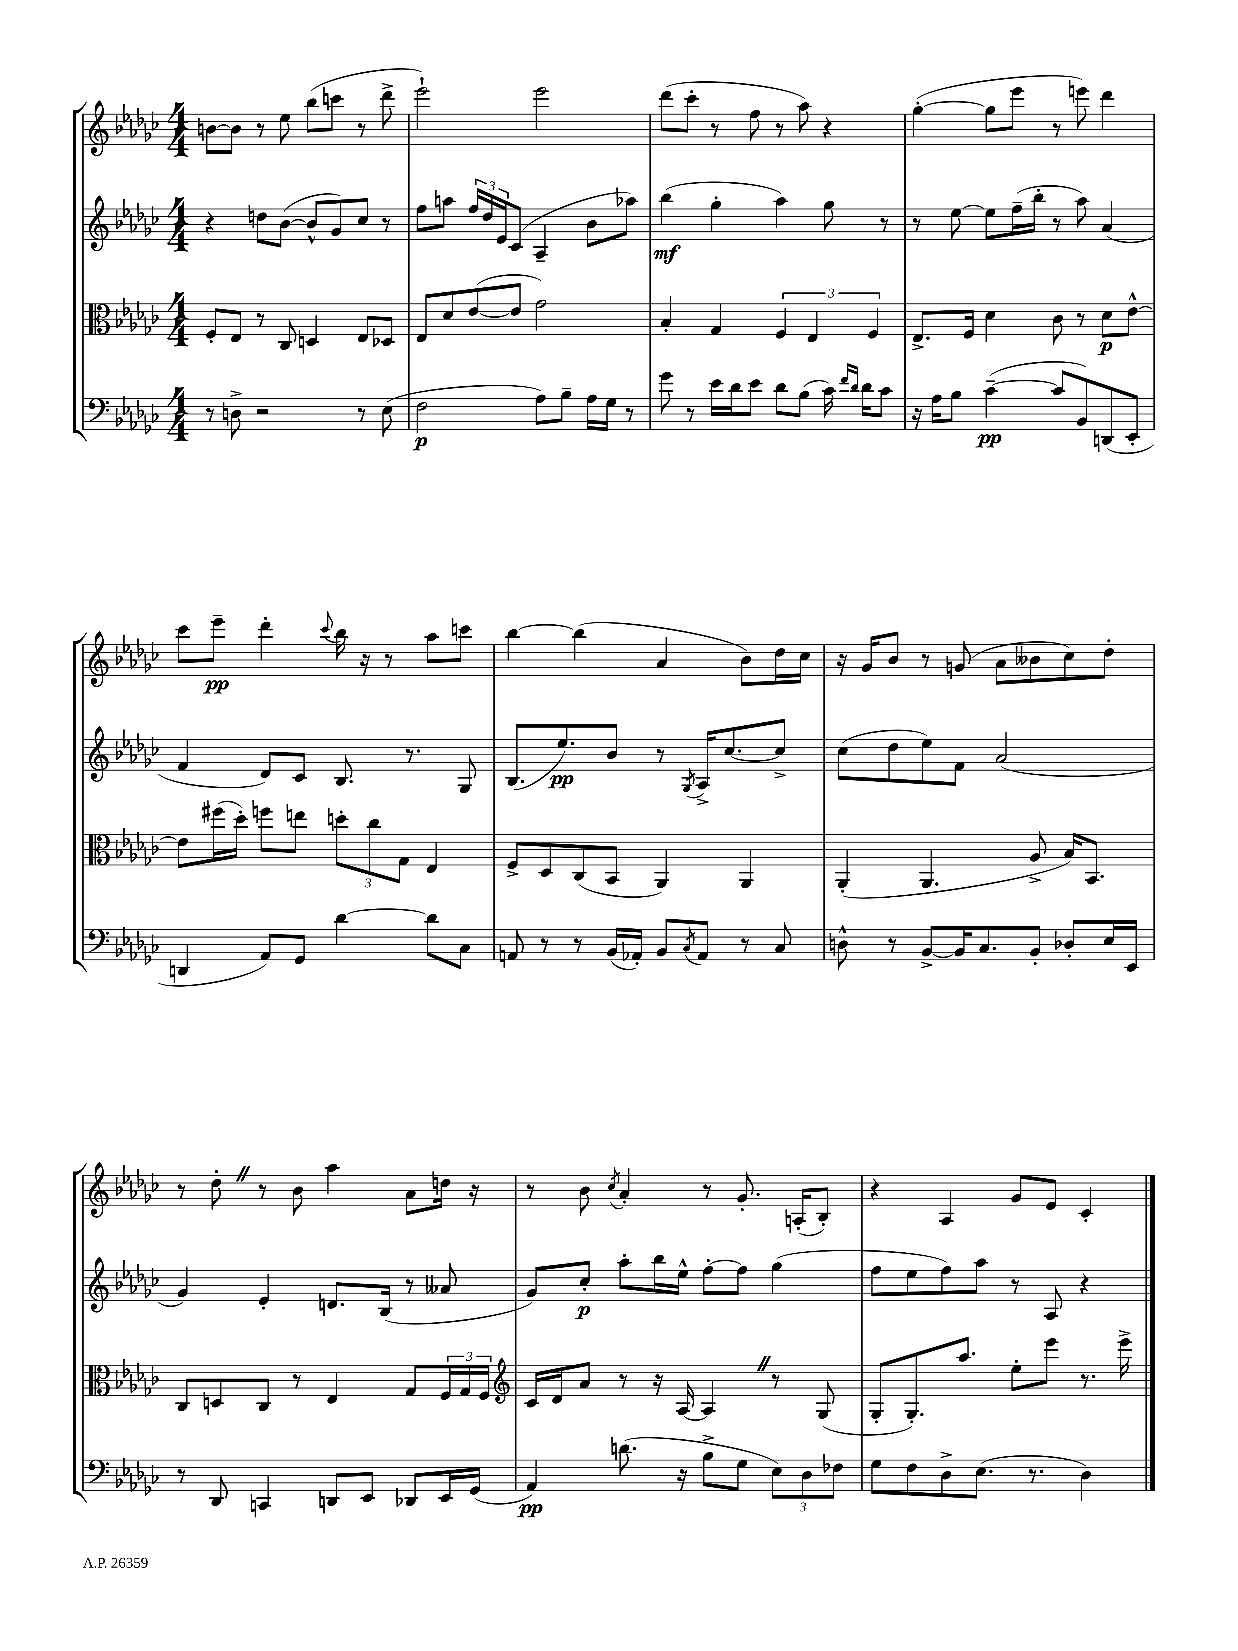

**kern	**kern	**kern	**kern
*staff4	*staff3	*staff2	*staff1
*clefF4	*clefC3	*clefG2	*clefG2
*k[b-e-a-d-g-c-]	*k[b-e-a-d-g-c-]	*k[b-e-a-d-g-c-]	*k[b-e-a-d-g-c-]
*M4/4	*M4/4	*M4/4	*M4/4
8r	8F'/L	4r	[8b\L
8D^\	8E-/J	.	8b\]J
2r	8r	8dd\L	8r
.	8C-/	([8b-\J	8ee-\
.	4D/	8b-^^/]L	(8bb-\L
.	.	8g-/)	8ccc\J
8r	8E-/L	8cc-/J	8r
(8E-\	8D-/J	8r	8ddd-^\
=	=	=	=
2F\	8E-/L	8ff\L	2eee-`\)
.	8d-/	8aa\J	.
.	([8e-/	24ff/LL	.
.	.	24dd-/	.
.	.	24e-/J	.
.	8e-/]J	(8c-/J	.
8A-\L)	2g-\)	4A-~/	2eee-\
8B-~\J	.	.	.
16A-\LL	.	8b-\L	.
16G-\JJ	.	.	.
8r	.	8aa-\J)	.
=	=	=	=
8g-\	4B-'/	(4bb-\	(8ddd-\L
8r	.	.	8ccc-'\J
16e-\LL	4G-/	4gg-'\	8r
16d-\J	.	.	.
8e-\J	.	.	8ff\
8d-\L	6F/	4aa-\)	8r
(8B-\J	.	.	8aa-\)
.	6E-/	.	.
16c-\)	.	8gg-\	4r
16qqf/LL	.	.	.
16qqd-/JJ	.	.	.
16d-\LK	.	.	.
.	6F/	.	.
8c-\J	.	8r	.
=	=	=	=
16r	8.E-^/L	8r	([4gg-'\
16A-\LK	.	.	.
8B-\J	.	[8ee-\	.
.	16F/Jk	.	.
([4c-~\	4d-\	8ee-\]L	8gg-\]L
.	.	(16ff~\L	8eee-\J
.	.	16bb-'\JJ	.
8c-/]L	8c-\	8r	8r
8BB-/)	8r	8aa-\)	8eee\)
(8DD/	8d-\L	(4a-/	4ddd-\
8EE-'/J	[8e-^^\J	.	.
=	=	=	=
4DD/	8e-\]L	4f/	8ccc-\L
.	(16ff#\L	.	8eee-~\J
.	16dd-'\JJ)	.	.
8AA-/L)	8ff\L	8d-/L)	4ddd-'\
8GG-/J	8ee\J	8c-/J	.
.	.	.	8qqccc-/
[4d-\	12dd'\L	8.B-/	16bb-\
.	.	.	16r
.	12cc-\	.	.
.	.	.	8r
.	12G-\J	.	.
.	.	8.r	.
8d-\]L	4E-/	.	8aa-\L
8C-\J	.	8G-/	8ccc\J
=	=	=	=
8AA/	8F^/L	(8.B-/L	[4bb-\
8r	8D-/	.	.
.	.	8.ee-/)	.
8r	(8C-/	.	(4bb-\]
(16BB-/LL	8BB-/J	8b-/J	.
16AA-'/JJ)	.	.	.
8BB-/L	4AA-/)	8r	4a-/
8qC-/	.	8qG-/	.
8AA-/J	.	16A-^/LK	.
.	.	[8.cc-/	.
8r	4AA-/	.	8b-\L)
8C-/	.	8cc-^/]J	16dd-\L
.	.	.	16cc-\JJ
=	=	=	=
8D^^\	(4AA-'/	(8cc-\L	16r
.	.	.	16g-/LK
8r	.	8dd-\	8b-/J
[8BB-^/L	4.AA-/	8ee-\)	8r
16BB-/]K	.	8f\J	(8g/
8.C-/	.	.	.
.	.	(2a-/	8a-\L
8BB-'/J	8A-^/	.	8b--\
8D-'/L	16B-/LK)	.	8cc-\)
.	8.BB-/J	.	.
16E-/L	.	.	8dd-'\J
16EE-/JJ	.	.	.
=	=	=	=
8r	8C-/L	4g-/)	8r
8DD-/	8D/	.	8dd-'\
4CC/	8C-/J	4e-'/	8r
.	8r	.	8b-\
8DD/L	4E-/	8.d/L	4aa-\
8EE-/J	.	.	.
.	.	(16B-/Jk	.
8DD-/L	8G-/L	8r	8a-\L
16EE-/L	24F/L	8a--/	16dd\Jk
.	24G-/	.	.
(16GG-/JJ	.	.	16r
.	24F/JJ	.	.
=	=	=	=
*	*clefG2	*	*
4AA-/)	16c-/LL	8g-/L)	8r
.	16d-/J	.	.
.	8a-/J	8cc-'/J	8b-\
.	.	.	8qcc-/
(8.d\	8r	8aa-'\L	4a-'/
.	16r	16bb-\L	.
16r	[16A-/	16ee-^^\JJ	.
8B-^\L	4A-/]	[8ff'\L	8r
8G-\J	.	8ff\]J	8.g-'/
12E-\L)	8r	(4gg-\	.
.	.	.	(16A'/LK
12D-\	.	.	.
.	(8G-/	.	8B-'/J)
12F-\J	.	.	.
=	=	=	=
8G-\L	8G-'/L	8ff\L	4r
8F\	8.G-'/)	8ee-\	.
8D-^\	.	8ff\)	4A-/
.	8.aa-/J	.	.
(8.E-\J	.	8aa-\J	.
.	8ee-'\L	8r	8g-/L
8.r	.	.	.
.	8eee-\J	8A-/	8e-/J
4D-\)	8.r	4r	4c-'/
.	16eee-^\	.	.
==	==	==	==
*-	*-	*-	*-
